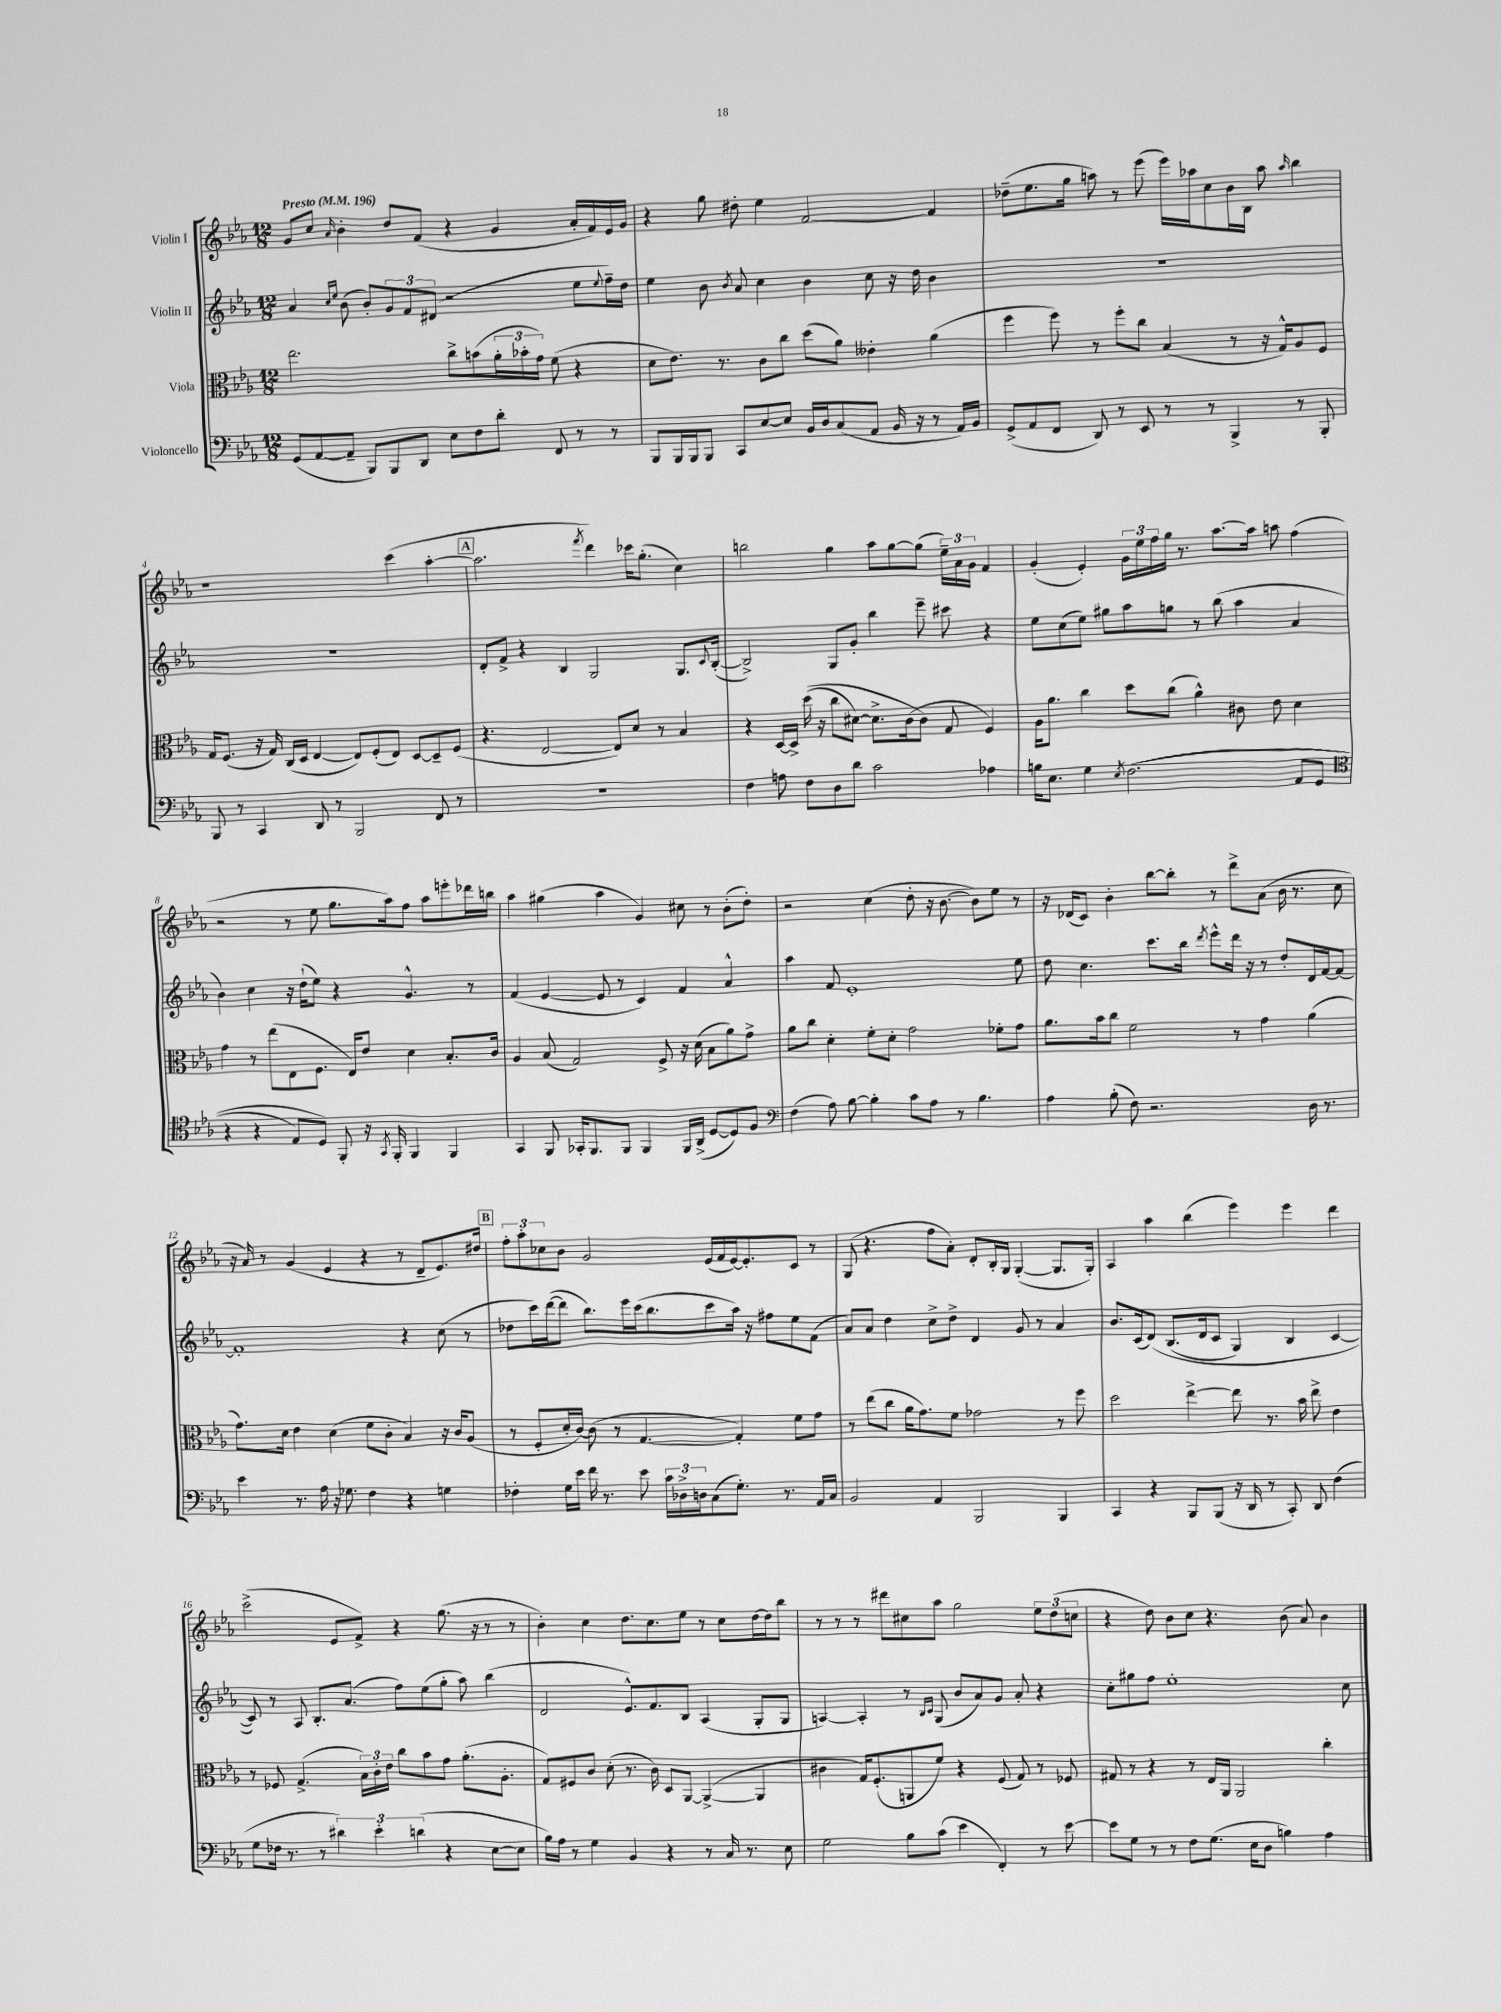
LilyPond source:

<<
\new StaffGroup <<
\new Staff = "s0" \with { instrumentName = "Violin I" } {
    \clef treble \key ees \major \numericTimeSignature \time 12/8 \tempo "Presto" 4 = 196
    g'8 c''8 \grace { aes'16 } bes'4-. d''8 f'8( r4 g'4 aes'16-. f'16) ees'16 g'16 |
    r4 g''8 dis''8-. ees''4 f'2~ f'4 |
    des''8--( ees''8. g''16 a''8) r8 ees'''8( ees'''16) aes''16 c''8 bes'16 bes16 aes''8 \grace { aes''16 } bes''4 |
    r1 c'''4( aes''4~-. |
    \mark \markup { \box "A" } aes''2. \acciaccatura { f'''8 } d'''4) ces'''16 g''8.-.( c''4) |
    b''2 g''4 aes''8 g''8~ g''8( \tuplet 3/2 { ees''16--) aes'16 g'16 } f'4 |
    g'4-.( ees'4-.) \tuplet 3/2 { g'16 ees''16 f''16 } g''16 r8. aes''8.~ aes''16 a''8 f''4( |
    r2 r8 ees''8 g''8. aes''16) f''8 aes''8 e'''8-. des'''16 b''16 |
    aes''4 gis''4( aes''4 g'4) cis''8 r8 bes'8-.( d''8-.) |
    r2 c''4( d''8-. r16 bes'8.~ bes'8) ees''8 r8 |
    r16 des'16( c'8) bes'4-. bes''8~ bes''8-. r8 d'''8-> aes'8( bes'16 r8. c''8 |
    r16 aes'16) r8 g'4( ees'4 r4 r8 d'8-- ees'8.) dis''16 |
    \mark \markup { \box "B" } \tuplet 3/2 { f''8-. aes''8-. ces''8 } bes'8 g'2 ees'16( f'16 ees'16~) ees'8.-. c'8 r8 |
    g8( r4. f''8 aes'8-.) d'8-. bes16-. g16 g4~-.( g8. g16-.) |
    aes4 aes''4 bes''4( ees'''4) ees'''4 d'''4 |
    c'''2->( ees'8 f'8->) r4 g''8.( r16 r8 r8 |
    bes'4-.) c''4 d''8. c''8. ees''8 r8 c''8 d''16~ d''16 bes''8 |
    r8 r8 r8 dis'''8 cis''8 aes''8 g''2 \tuplet 3/2 { ees''8 d''8( c''8 } |
    r4 d''8) bes'8 c''8 r4. bes'8( aes'8) bes'4 \bar "|." |
}
\new Staff = "s1" \with { instrumentName = "Violin II" } {
    \clef treble \key ees \major \numericTimeSignature \time 12/8
    aes'4 \grace { c''16 ees''16 } bes'8( bes'8-.) \tuplet 3/2 { g'8 f'8 dis'8( } r2 ees''8 \appoggiatura { ees''8 } f''16--) d''16 |
    ees''4 bes'8 \acciaccatura { bes'8 } aes'8 c''4 bes'4 c''8 r16 d''16 bes'4 |
    R1. |
    R1. |
    \mark \markup { \box "A" } d'8-. f'8-> r4 bes4 g2 g8. \appoggiatura { c'8 } bes16~-.( |
    bes2->) g8 g'8-. bes''4 ees'''8-- cis'''8 r4 |
    ees''8 c''8( ees''8) gis''8 aes''8 g''8 r8 bes''8( aes''4 aes'4 |
    bes'4) c''4 r16 d''16-!( ees''8) r4 g'4.-^ r8 |
    f'4( ees'4~ ees'8 r8 c'4) f'4 aes'4-^ |
    aes''4 f'8 ees'1-. ees''8 |
    d''8 c''4. c'''8. bes''16 \acciaccatura { d'''8 } ees'''8-^ d'''16 r16 r8 d''8-. d'16 f'16~ f'8~ |
    f'1-. r4 c''8( r8 |
    \mark \markup { \box "B" } des''8 c'''16) d'''16~( d'''8 bes''8.) ees'''16 c'''16( bes''8. c'''8 aes''16) r16 fis''8 ees''8 f'8( |
    aes'8) aes'8 d''4 c''8-> d''8-> d'4 g'8 r8 aes'4 |
    bes'8. c'16( d'8)\( bes8.( d'16 c'8 g4) bes4 c'4~ |
    c'8\) r8 aes8 bes8.-. aes'8.( f''8) ees''8( g''8-. aes''8) bes''4( |
    d'2 ees'8.-^) f'8. bes8 aes4( g8-. g8 |
    a4~) a4-. r8 \grace { bes16 c'16 } g8( bes'8 aes'8) g'8 aes'8-. r4 |
    c''8-. gis''8 f''8 ees''1-. c''8 \bar "|." |
}
\new Staff = "s2" \with { instrumentName = "Viola" } {
    \clef alto \key ees \major \numericTimeSignature \time 12/8
    ees''2. c''8-> b'8( \tuplet 3/2 { aes'16-. bes'16-. g'16) } f'8( r4 |
    d'8 ees'8.) r8. c'8 c''8 d''8( aes'8) eeses'4-. aes'4( |
    f''4 f''8) r8 f''8-. c''8 bes4( r8 r16 g16-^) aes8 f8 |
    g16 f8.( r16 g16) c16( d16 ees4~ ees8) f8-.( ees8) d8~ d8-- f8( |
    \mark \markup { \box "A" } r4. ees2~ ees8) d'8 r8 bes4 |
    r4 d16~ d16-> d''16(\( r16 c''8 dis'8~) dis'8.-> c'16( c'8\) g8 f4) |
    aes16 aes'8. c''4 d''8 c''8( aes'4-^) cis'8 ees'8 d'4 |
    g'4 r8 ees''8( ees8 f8. ees16) ees'8 d'4 bes8.-. c'16 |
    aes4 bes8( g2) f8-> r16 d'16( bes8 aes'8) g'8-> |
    aes'8 c''8 d'4-. f'8-. d'8-. g'2 fes'8-. g'8 |
    aes'8. bes'16 c''8 f'2 r8 g'4 aes'4( |
    g'8.) d'16 ees'4 d'4( f'8 c'8-. bes4) r16 c'16 aes8( |
    \mark \markup { \box "B" } r8 f8-. d'16-. c'16~) c'8( r8 g4.~ g4-.) f'8 g'8 |
    r8 ees''8( c''8 aes'16 g'8.) f'8 ges'2 r8 f''8 |
    d''2 ees''4~-> ees''8 r8. bes'16 ees''8-> ees'4 |
    r8 fes8 g4.->( \tuplet 3/2 { bes16) c'16-. ees'16 } c''8 bes'8 g'8 aes'8.-.( aes8.-. |
    g8) fis8 c'8 d'8-.( r8. c'16) d8 aes,8~ aes,4~->( aes,4 |
    cis'4 g16) f8.-.( a,8 f'8) r4 f8( g8) r8 fes8 |
    gis8 r8 r4 r8 ees16 aes,16 aes,2 c''4-. \bar "|." |
}
\new Staff = "s3" \with { instrumentName = "Violoncello" } {
    \clef bass \key ees \major \numericTimeSignature \time 12/8
    g,8( aes,8~ aes,8-- bes,,8) bes,,8 d,8 ees8 f8 d'8-. f,8 r8 r8 |
    bes,,8 bes,,16 bes,,16 bes,,8 c,8 ees8~ ees8 bes,16 d16 c8( aes,8 bes,16 r16 r8 aes,16) bes,16 |
    g,8->( aes,8 f,8 d,8) r8 ees,8 r8 r8 bes,,4-> r8 bes,,8-. |
    bes,,8 r8 c,4 d,8 r8 bes,,2 f,8 r8 |
    \mark \markup { \box "A" } R1. |
    f4 a8 f8 d8 d'8 c'2 aes4 |
    b16 ees8. g4 \acciaccatura { ees8 } f2.(\( aes,8 g,8 |
    \clef tenor r4 r4 ees8) d8\) f,8-. r16 \acciaccatura { g,8 } f,16-. f,4 f,4 |
    g,4 f,8 ges,16-. f,8. f,8 f,4 f,16 aes,16->( d8~ d8) f8 |
    \clef bass f4( aes8) bes8~ bes4-. c'8 aes8 r8 bes4. |
    aes4 bes8-.( f8) r2. d16 r8. |
    ees'4 r8. aes16 r16 ges8. f4 r4 g4 |
    \mark \markup { \box "B" } fes4-. g16 ees'16 f'16 r8. ees'8 \tuplet 3/2 { c'16 des16-> d16 } c8( g8.-.) r8. aes,16 c16 |
    bes,2 aes,4 bes,,2 bes,,4 |
    c,4 r4 bes,,8 bes,,8( r16 d,16 r8 c,8-.) d,8 f4( |
    g8 fes16 r8. r8 \tuplet 3/2 { dis'4) ees'4-. d'4( } r4 ees8~ ees8 |
    bes16) aes16 r8 g4 bes,4 r4 r8 c16 r8. ees8 |
    g2 bes8 c'8( ees'4 f,4-.) r8 ees'8~ |
    ees'8 g8 r8 r8 f8 g8.( ees16 d8 b4) aes4 \bar "|." |
}
>>
>>
